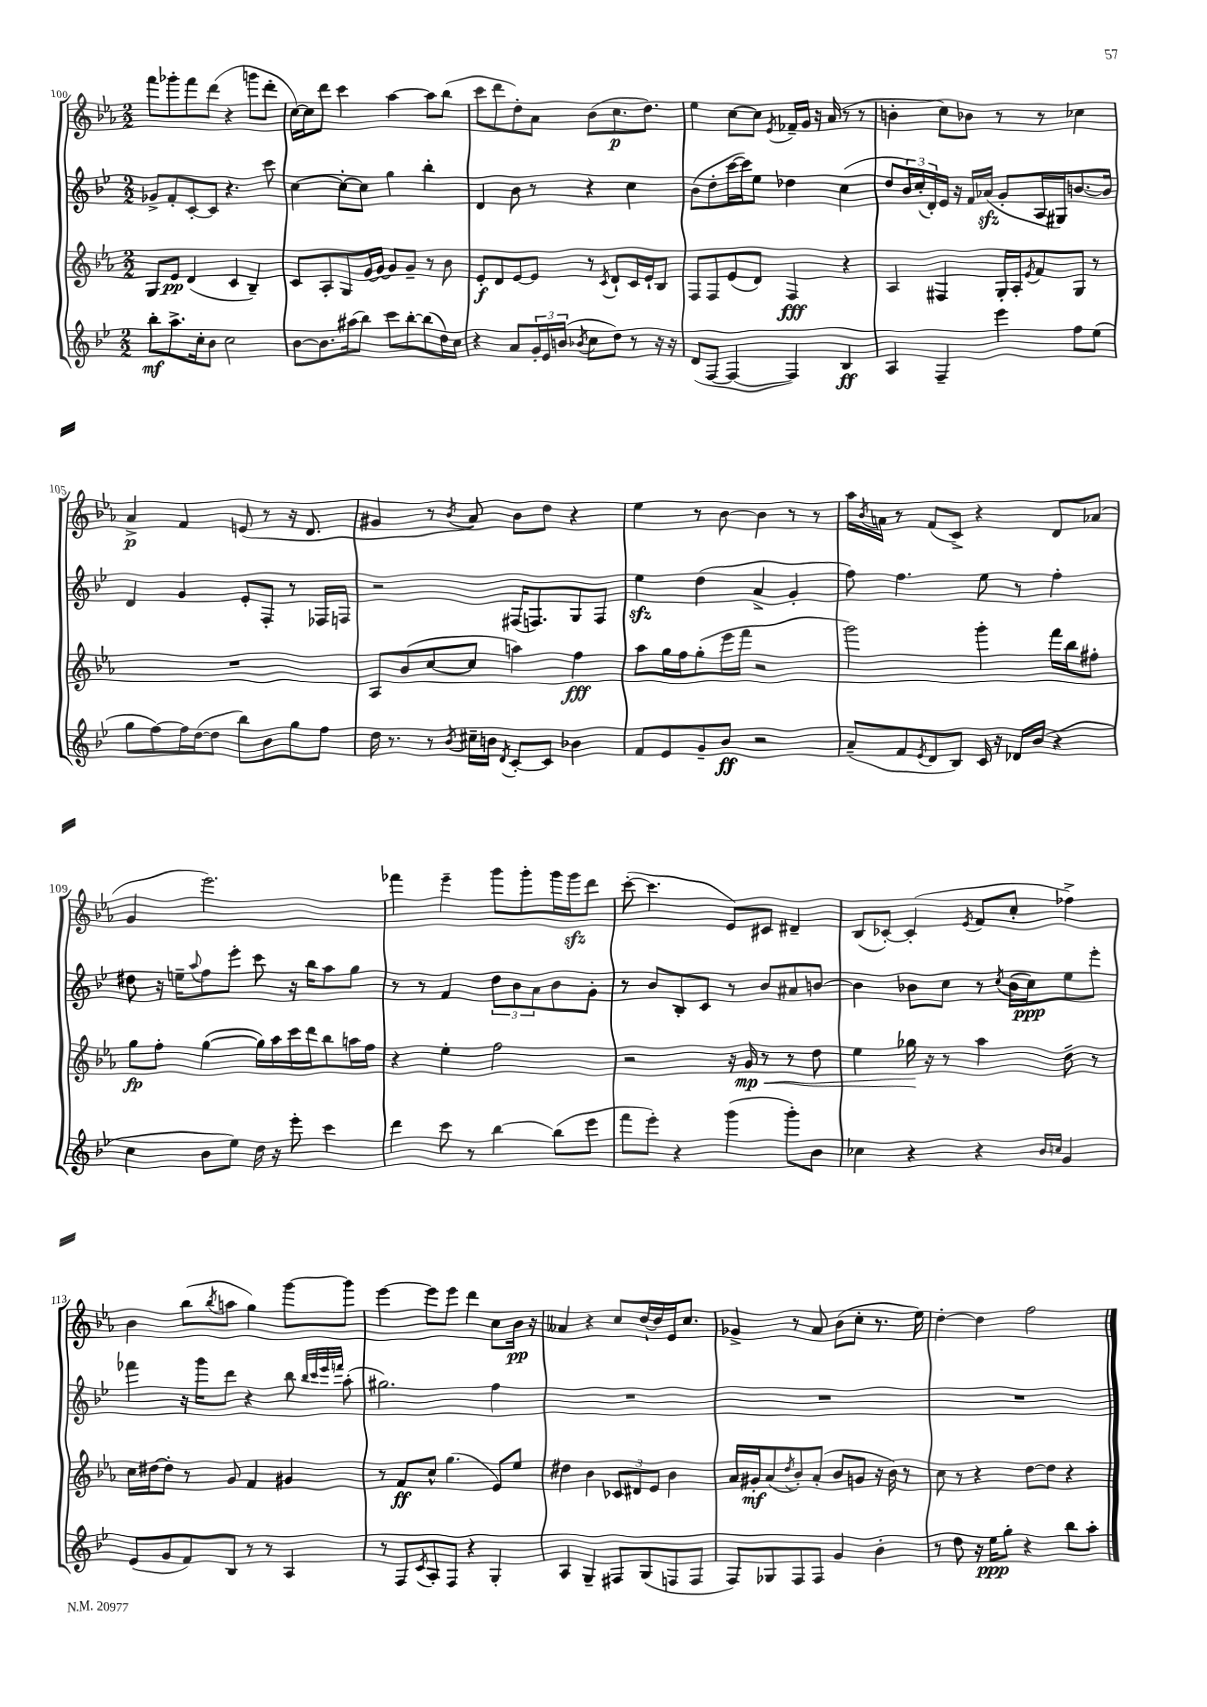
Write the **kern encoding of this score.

**kern	**dynam	**kern	**dynam	**kern	**dynam	**kern	**dynam
*part4	*part4	*part3	*part3	*part2	*part2	*part1	*part1
*staff4	*staff4	*staff3	*staff3	*staff2	*staff2	*staff1	*staff1
*clefG2	*	*clefG2	*	*clefG2	*	*clefG2	*
*k[b-e-]	*	*k[b-e-a-]	*	*k[b-e-]	*	*k[b-e-a-]	*
*M2/2	*	*M2/2	*	*M2/2	*	*M2/2	*
=100	=100	=100	=100	=100	=100	=100	=100
8bb-'\L	mf	8G/L	.	8g-X^/L	.	8fff\L	.
8.aa^\	.	8e-/J	pp	8f'/	.	8ggg-X'\	.
.	.	(4d/	.	[8c'/	.	8fff\	.
16cc'\k	.	.	.	.	.	.	.
8b-\J	.	.	.	8c/J]	.	(8ddd\J	.
2cc\	.	4c/	.	4.r	.	4r	.
.	.	4B-~/)	.	.	.	8gggn\L	.
.	.	.	.	8ccc\	.	8ddd'\J	.
=101	=101	=101	=101	=101	=101	=101	=101
[8b-\L	.	8c/L	.	[4cc\	.	[16cc\LL)	.
.	.	.	.	.	.	16cc\J]	.
8.b-\]	.	8A-'/	.	.	.	8ddd\J	.
.	.	8G/	.	8cc'\L_	.	4ccc\	.
(16aa#X\k	.	.	.	.	.	.	.
8bb-\J)	.	[16g/L	.	8cc\J]	.	.	.
.	.	16g/JJ_	.	.	.	.	.
8ccc\L	.	8g/L]	.	4gg\	.	[4aa-\	.
[8bb-'\	.	8g~/J	.	.	.	.	.
(8bb-\]	.	8r	.	4bb-'\	.	8aa-\L]	.
16dd\L)	.	8b-\	.	.	.	(8bb-\J	.
16cc\JJ	.	.	.	.	.	.	.
=102	=102	=102	=102	=102	=102	=102	=102
4r	.	8e-'/L	f	4d/	.	8ccc\L	.
.	.	8d/	.	.	.	8ddd\	.
8a/L	.	[8e-/	.	8b-\	.	8dd'\)	.
24g'/L	.	8e-/J]	.	8r	.	8a-\J	.
24e-/	.	.	.	.	.	.	.
(24bn/JJ	.	.	.	.	.	.	.
8qb-X/	.	.	.	.	.	.	.
8cc\L	.	8r	.	4r	.	(8b-\L	.
.	.	8qc/	.	.	.	.	.
8dd\J)	.	8d`/L	.	.	.	8.cc\	p
8r	.	16c/L	.	4cc\	.	.	.
.	.	16e-`/J	.	.	.	8.dd\J)	.
16r	.	8B-/J	.	.	.	.	.
16r	.	.	.	.	.	.	.
=103	=103	=103	=103	=103	=103	=103	=103
(8d/L	.	8F/L	.	(8b-\L	.	4ee-\	.
[8F/J	.	8F/	.	8dd'\	.	.	.
4F/_	.	(8e-/	.	[16ccc\L	.	[8cc\L	.
.	.	.	.	16ccc\J])	.	.	.
.	.	8d/J)	.	8ee-\J	.	8cc\J]	.
.	.	.	.	.	.	8qe-/	.
4F/])	.	4F/	fff	4dd-X\	.	16f-X~/LL	.
.	.	.	.	.	.	16g/JJ	.
.	.	.	.	.	.	16r	.
.	.	.	.	.	.	(16a-/	.
4B-/	ff	4r	.	(4cc\	.	8r	.
.	.	.	.	.	.	8r	.
=104	=104	=104	=104	=104	=104	=104	=104
4A/	.	4A-/	.	8dd/L	.	4bn'\	.
.	.	.	.	24b-/L)	.	.	.
.	.	.	.	(24cc'/	.	.	.
.	.	.	.	24d'/)	.	.	.
4F~/	.	4F#X/	.	16e-/JJ	.	8cc\L)	.
.	.	.	.	16r	.	.	.
.	.	.	.	16f/LL	.	8b-X\J	.
.	.	.	.	(16a-Xzz/JJ	.	.	.
4eee-\	.	16G'/LL	.	8g'/L	.	8r	.
.	.	16A-'/J	.	.	.	.	.
.	.	8qe-/	.	.	.	.	.
.	.	8f/	.	16A/L	.	8r	.
.	.	.	.	16G#X/J)	.	.	.
8ff\L	.	8G/J	.	[8.bn/	.	4cc-X\	.
(8ee-\J	.	8r	.	.	.	.	.
.	.	.	.	16b/Jk]	.	.	.
!!LO:LB:g=z
=105	=105	=105	=105	=105	=105	=105	=105
8gg\L	.	1r	.	4d/	.	4a-^/	p
[8ff\)	.	.	.	.	.	.	.
16ff\L]	.	.	.	4g/	.	4f/	.
([16dd\J	.	.	.	.	.	.	.
8dd\J]	.	.	.	.	.	.	.
8bb-\L)	.	.	.	8e-'/L	.	(8en/	.
8b-\	.	.	.	8F'/J	.	8r	.
8gg\	.	.	.	8r	.	16r	.
.	.	.	.	.	.	8.d/	.
8ff\J	.	.	.	16F-X/LL	.	.	.
.	.	.	.	16Fn/JJ	.	.	.
=106	=106	=106	=106	=106	=106	=106	=106
16dd\	.	8A-/L	.	2r	.	4g#X/	.
8.r	.	.	.	.	.	.	.
.	.	(8b-/	.	.	.	.	.
8r	.	[8cc/	.	.	.	8r	.
8qb-/	.	.	.	.	.	8qb-/	.
16cc#X~\LL	.	8cc/J]	.	.	.	8a-/)	.
16bn\JJ	.	.	.	.	.	.	.
8qd/	.	.	.	.	.	.	.
[8c'/L	.	4aan\)	.	(16F#X/KL	.	8b-\L	.
.	.	.	.	8.Fn/)	.	.	.
8c/J]	.	.	.	.	.	8dd\J	.
4b-X\	.	4ff\	fff	8G/	.	4r	.
.	.	.	.	8F/J	.	.	.
=107	=107	=107	=107	=107	=107	=107	=107
8f/L	.	8aa-\L	.	4ee-zz\	.	4ee-\	.
8e-/	.	16gg\L	.	.	.	.	.
.	.	16ff\J	.	.	.	.	.
8g~/	.	(8gg'\	.	(4dd\	.	8r	.
8b-/J	ff	16eee-\L	.	.	.	[8b-\	.
.	.	16fff\JJ	.	.	.	.	.
2r	.	2r	.	4a^/	.	4b-\]	.
.	.	.	.	4g'/	.	8r	.
.	.	.	.	.	.	8r	.
=108	=108	=108	=108	=108	=108	=108	=108
(8a~/L	.	2ggg\)	.	8ff\)	.	16aa-\LL	.
.	.	.	.	.	.	8qb-/	.
.	.	.	.	.	.	16an\JJ	.
8f/	.	.	.	4.ff\	.	8r	.
8qe-/	.	.	.	.	.	.	.
8d/	.	.	.	.	.	(8f/L	.
8B-/J)	.	.	.	.	.	8c^/J)	.
16c/	.	4ggg'\	.	8ee-\	.	4r	.
16r	.	.	.	.	.	.	.
16d-X/LL	.	.	.	8r	.	.	.
(16b-/JJ	.	.	.	.	.	.	.
4r	.	16fff\LL	.	4ff'\	.	8d/L	.
.	.	16bb-\J	.	.	.	.	.
.	.	8ff#X'\J	.	.	.	(8a-X/J	.
!!LO:LB:g=z
=109	=109	=109	=109	=109	=109	=109	=109
4cc\	.	8gg\L	fp	8dd#X\	.	4g/	.
.	.	8ff'\J	.	16r	.	.	.
.	.	.	.	16een~\KL	.	.	.
.	.	.	.	8qqaa/	.	.	.
8b-\L	.	([4gg\	.	8ff\	.	2.eee-\)	.
8ee-\J)	.	.	.	8eee-'\J	.	.	.
16dd\	.	16gg\LL])	.	8ccc\	.	.	.
16r	.	16aa-\	.	.	.	.	.
8eee-'\	.	16ccc\	.	16r	.	.	.
.	.	16ddd\J	.	16bb-\KL	.	.	.
4ccc\	.	8bb-\	.	8aa\	.	.	.
.	.	16aan\L	.	8gg\J	.	.	.
.	.	16ff\JJ	.	.	.	.	.
=110	=110	=110	=110	=110	=110	=110	=110
4ddd\	.	4r	.	8r	.	4fff-X\	.
.	.	.	.	8r	.	.	.
8ccc\	.	4ee-'\	.	4f/	.	4eee-~\	.
8r	.	.	.	.	.	.	.
[4bb-\	.	2ff\	.	12dd\L	.	8ggg\L	.
.	.	.	.	12b-\	.	.	.
.	.	.	.	.	.	8ggg'\	.
.	.	.	.	12a\	.	.	.
(8bb-\L]	.	.	.	8b-\	.	16ggg\L	.
.	.	.	.	.	.	16gggzz\J	.
8eee-\J	.	.	.	8g'\J	.	8ddd\J	.
=111	=111	=111	=111	=111	=111	=111	=111
8fff\L	.	2r	.	8r	.	([8ccc'\	.
8eee-'\J)	.	.	.	8b-/L	.	4.ccc\]	.
4r	.	.	.	8B-'/	.	.	.
.	.	.	.	8c/J	.	.	.
(4ggg\	.	16r	.	8r	.	8e-/L)	.
!	!	!	!LO:HP:b	!	!	!	!
.	.	16g/	< mp	.	.	.	.
.	.	8r	.	8b-/L	.	8c#X/J	.
8ggg'\L)	.	8r	.	8a#X/	.	4d#X~/	.
8b-\J	.	8dd\	.	[8bn/J	.	.	.
=112	=112	=112	=112	=112	=112	=112	=112
4cc-X\	.	4ee-\	.	4b\]	.	(8B-/L	.
.	.	.	.	.	.	[8c-X'/J)	.
4r	.	16gg-X\	.	8b-X\L	.	(4c-'/]	.
.	.	16r	[	.	.	.	.
.	.	8r	.	8cc\J	.	.	.
.	.	.	.	.	.	8qe-/	.
4r	.	4aa-\	.	8r	.	8f/L	.
.	.	.	.	8qcc/	.	.	.
.	.	.	.	(16b-\LL	.	8cc'/J	.
.	.	.	.	16cc\J)	ppp	.	.
16qqb-/LL	.	.	.	.	.	.	.
16qqccn/JJ	.	.	.	.	.	.	.
4g/	.	8dd~\	.	8ee-\	.	4ff-X^\)	.
.	.	8r	.	8eee-'\J	.	.	.
!!LO:LB:g=z
=113	=113	=113	=113	=113	=113	=113	=113
(8e-/L	.	16cc\LL	.	4fff-X\	.	4b-\	.
.	.	[16dd#X\J	.	.	.	.	.
8g/	.	8dd#'\J]	.	.	.	.	.
8f/)	.	8r	.	16r	.	(8bb-\L	.
.	.	.	.	16ggg\KL	.	.	.
.	.	.	.	.	.	8qbb-/	.
8B-/J	.	8g/	.	8ddd\J	.	8aan\J	.
8r	.	4f/	.	4r	.	4gg\)	.
8r	.	.	.	.	.	.	.
4A/	.	4g#X/	.	8bb-\	.	[8ggg\L	.
.	.	.	.	32qqbb-/LLL	.	.	.
.	.	.	.	32qqccc/	.	.	.
.	.	.	.	32qqeee-/	.	.	.
.	.	.	.	32qqfffn/JJJ	.	.	.
.	.	.	.	(8aa'\	.	8ggg\J]	.
=114	=114	=114	=114	=114	=114	=114	=114
8r	.	8r	.	2.gg#X\)	.	[4eee-\	.
8F/L	.	8f/L	ff	.	.	.	.
8qc/	.	.	.	.	.	.	.
8A'/	.	8cc^^/J	.	.	.	8eee-\L]	.
8F/J	.	(4.gg\	.	.	.	8eee-\J	.
4r	.	.	.	.	.	4ddd\	.
4G'/	.	8e-/L)	.	4ff\	.	8cc\L	.
.	.	8ee-/J	.	.	.	16b-\Jk	pp
.	.	.	.	.	.	16r	.
=115	=115	=115	=115	=115	=115	=115	=115
4A/	.	4dd#X\	.	1r	.	4a--X/	.
4G~/	.	4b-\	.	.	.	4r	.
8F#X/L	.	12c-X/L	.	.	.	8cc/L	.
.	.	12d#X/	.	.	.	.	.
(8G/	.	.	.	.	.	[16dd`/L	.
.	.	12e-/J	.	.	.	.	.
.	.	.	.	.	.	16dd/]	.
8Fn/	.	4b-\	.	.	.	16e-/J	.
.	.	.	.	.	.	8.cc/J	.
8F/J	.	.	.	.	.	.	.
=116	=116	=116	=116	=116	=116	=116	=116
8F/L)	.	16a-/LL	.	1r	.	4g-X^/	.
.	.	16g#X'/J	mf	.	.	.	.
8G-X/	.	(8a-/	.	.	.	.	.
.	.	8qdd/	.	.	.	.	.
8F/	.	8b-'/)	.	.	.	8r	.
8F/J	.	(8a-'/J	.	.	.	8a-/	.
4g/	.	8b-/L	.	.	.	(8b-\L	.
.	.	8gn/J	.	.	.	8cc'\J	.
4b-'\	.	16r	.	.	.	8.r	.
.	.	16b-\)	.	.	.	.	.
.	.	8r	.	.	.	.	.
.	.	.	.	.	.	16ee-\)	.
=117	=117	=117	=117	=117	=117	=117	=117
8r	.	8cc\	.	1r	.	[4dd'\	.
8dd\	.	8r	.	.	.	.	.
16r	.	4r	.	.	.	4dd\]	.
16ee-\KL	ppp	.	.	.	.	.	.
8gg'\J	.	.	.	.	.	.	.
4r	.	[8dd\L	.	.	.	2ff\	.
.	.	8dd\J]	.	.	.	.	.
8bb-\L	.	4r	.	.	.	.	.
8aa'\J	.	.	.	.	.	.	.
==	==	==	==	==	==	==	==
*-	*-	*-	*-	*-	*-	*-	*-
